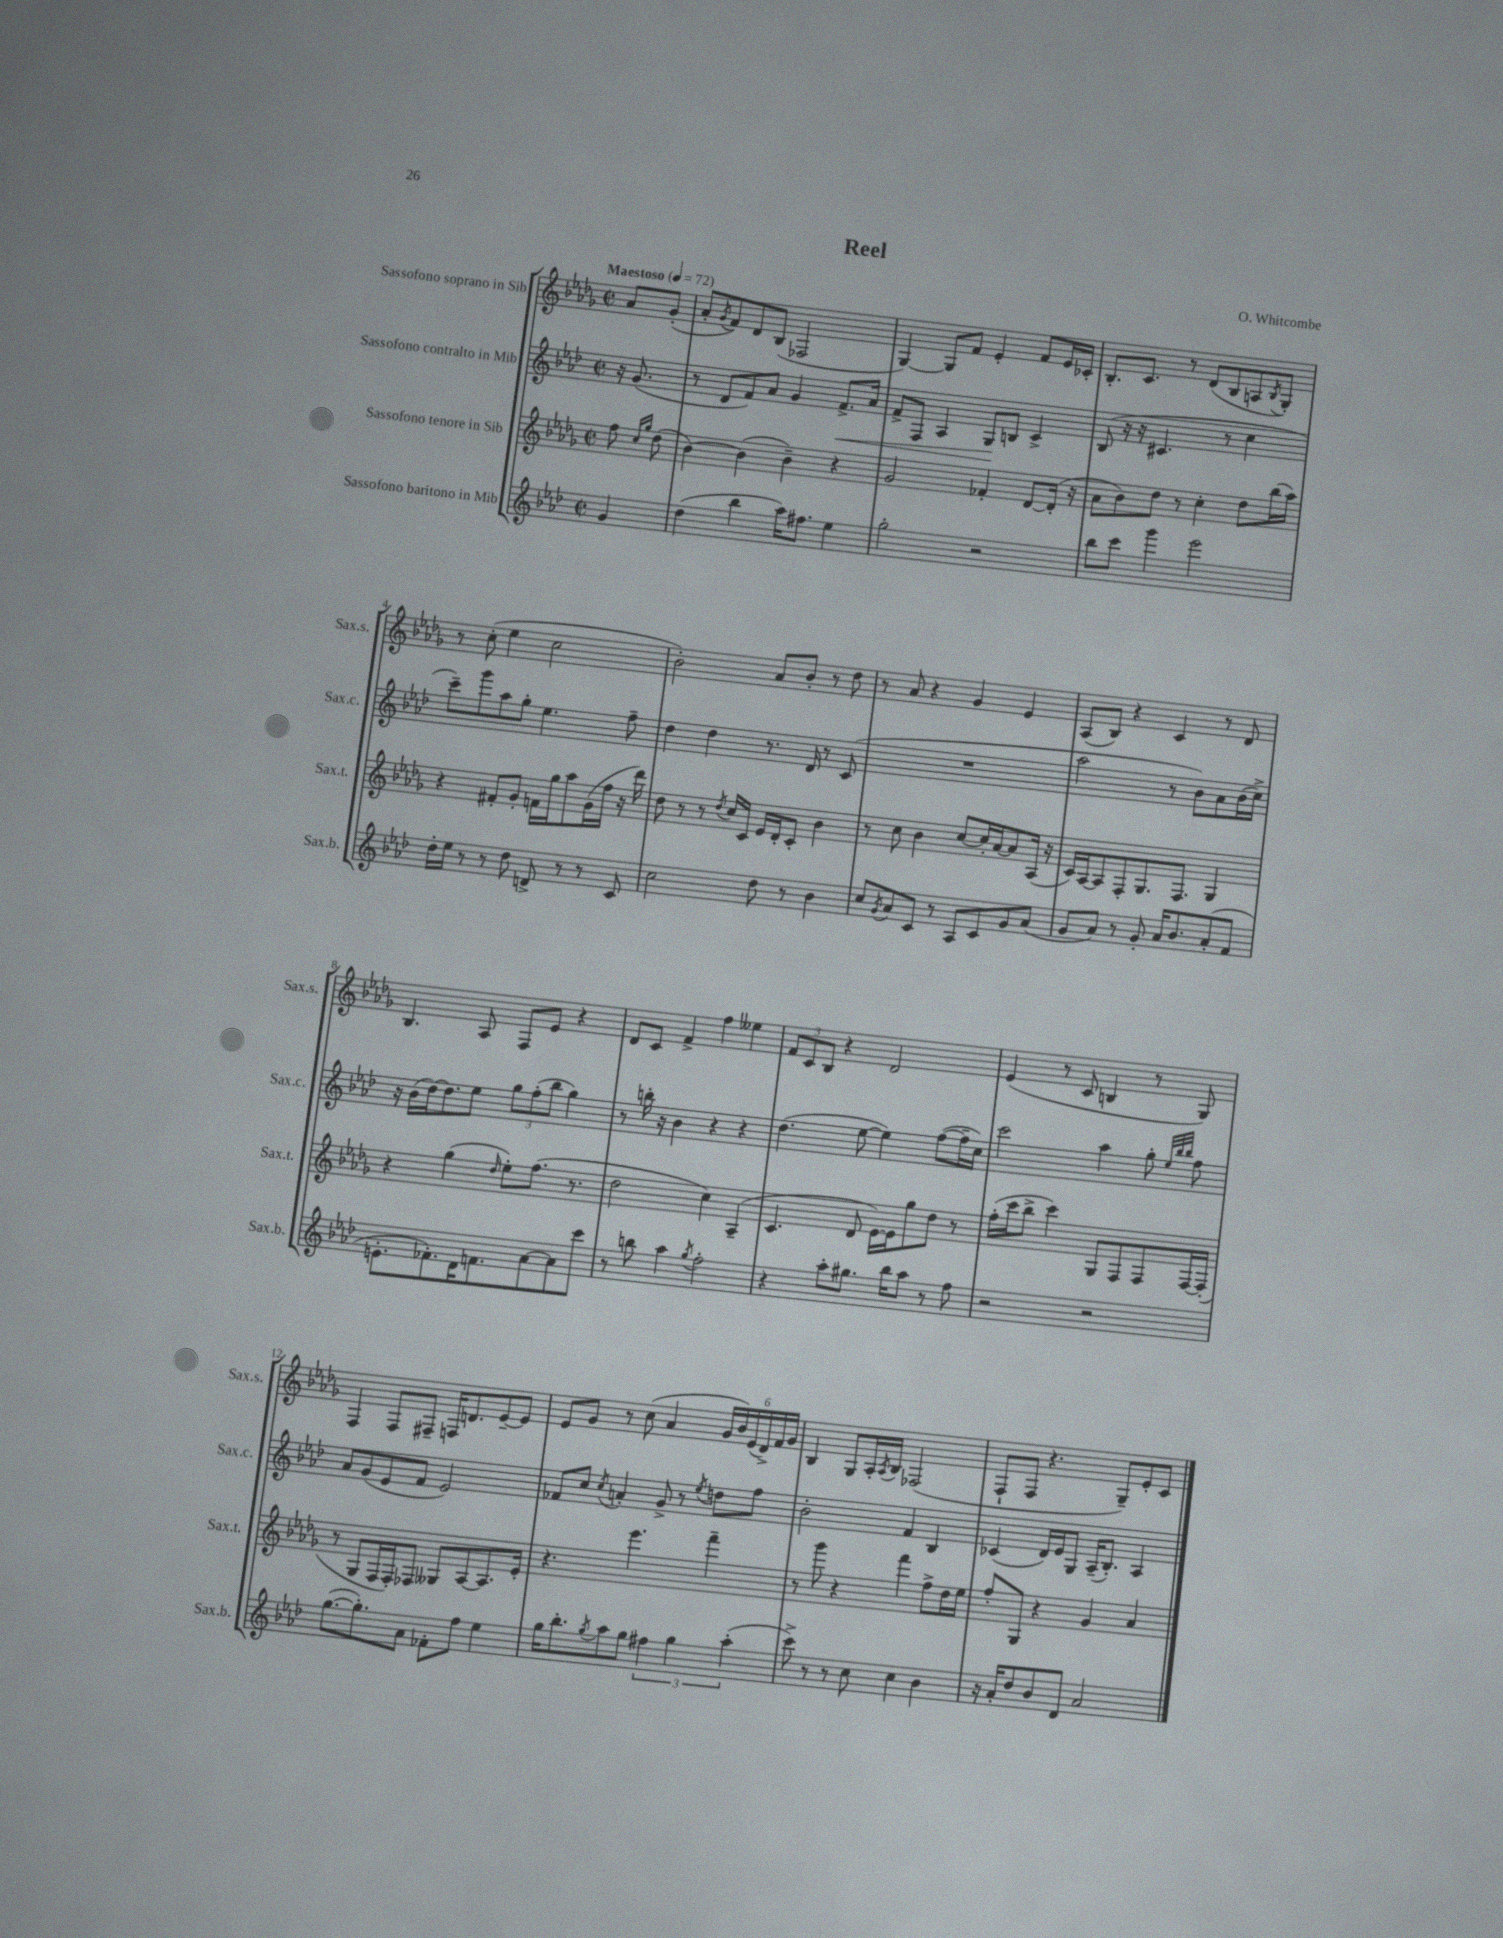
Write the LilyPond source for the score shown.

\header { title = "Reel" composer = "O. Whitcombe" }
<<
\new StaffGroup <<
\new Staff = "s0" \with { instrumentName = "Sassofono soprano in Sib" shortInstrumentName = "Sax.s." } {
    \clef treble \key des \major \defaultTimeSignature \time 2/2 \partial 4 \tempo "Maestoso" 4 = 72
    aes'8 ges'8-.( |
    aes'8-. \acciaccatura { ges'8 } f'8) des'8 bes8( fes2 |
    ges4~) ges8 f'8 ees'4-. f'8 ees'16 ces'16-. |
    bes8.-. c'8. r8 des'8( bes8 a8 \acciaccatura { bes8 } ges8-.) |
    r8 c''8-.( ees''4 c''2 |
    bes'2-.) aes'8 bes'8-. r8 des''8 |
    r8 aes'8 r4 ges'4 ees'4 |
    aes8( bes8) r4 c'4 r8 des'8 |
    bes4. aes8 f8 ees'8 r4 |
    des'8 c'8 f'4-> f''4 eeses''4 |
    \tuplet 3/2 { f'8 c'8 bes8 } r4 des'2 |
    ees'4( r8 c'8 b4 r8 ges8) |
    f4 f8 fis8-- f16 d'8. ees'8~-- ees'8 |
    ees'8 ges'8 r8 c''8( aes'4 \tuplet 6/4 { ges'16 bes'16) ees'16( des'16->) f'16 ges'16 } |
    bes4 ges8 aes16-. \acciaccatura { aes8 } bes16 fes2( |
    f8-! f8 r4. ges8--) ees'8-. c'8 \bar "|." |
}
\new Staff = "s1" \with { instrumentName = "Sassofono contralto in Mib" shortInstrumentName = "Sax.c." } {
    \clef treble \key aes \major \defaultTimeSignature \time 2/2 \partial 4
    r16 g'8.( |
    r8 des'8 f'8) aes'8 g'4 f'8.->\< aes'16 |
    f'8-> f8 aes4 g8\! b8 c'4-> |
    bes8( r16 r16 cis'4. r8 c''4 |
    c'''8--) g'''8 aes''8 g''8-. ees''4. f''8-- |
    des''4 des''4 r8. des'16 r8 c'8( |
    R1 |
    aes''2 r8 bes'8) aes'8 bes'16( c''16->) |
    r16 bes'16( des''16~) des''8. ees''8 \tuplet 3/2 { g''8 f''8-.( bes''8 } g''4) |
    r8 b''16-. r16 bes'4 r4 r4 |
    des''4.( ees''8~ ees''4) f''8~( f''16-- c''16) |
    c'''2 aes''4 g''8-. \grace { ees''32 bes''32 bes''32 } f''8 |
    aes'8 g'8( ees'8 f'8 ees'2) |
    fes'8 c''8 \acciaccatura { c''8 } a'4-. g'8-> r8 \acciaccatura { ees''8 } d''8 f''8 |
    bes'2-. f'4 bes4 |
    ces'4( des'16) ees'16 g8 aes16--( bes8.-.) aes4 \bar "|." |
}
\new Staff = "s2" \with { instrumentName = "Sassofono tenore in Sib" shortInstrumentName = "Sax.t." } {
    \clef treble \key des \major \defaultTimeSignature \time 2/2 \partial 4
    f''8 \grace { c''16 ges''16 } des''8( |
    bes'4~) bes'4( bes'4--) r4 |
    ges'2 fes'4-. des'8~ des'16-.( r16 |
    aes'8 bes'8) des''8 r8 c''4-. des''8 bes''16( aes''16) |
    r4 fis'8-. ges'8-. f'16 ges''16 aes''8 ges'16( f''16 r16 des'''16) |
    des''8 r8 r8 \acciaccatura { des''8 } c''16 c'16 ees'16 des'16-. c'8-. bes'4 |
    r8 c''8 bes'4 c''8~ c''16-. aes'16~ aes'8 aes16( r16 |
    c'16) aes16~ aes8 f8-. ges8. f8. ges4 |
    r4 ges''4( \grace { des''16 } ees''8-.) f''8.( r8. |
    des''2 c''4) aes4--( |
    c'4. des'8 ees'16~) ees'16 ges''8 des''8 r8 |
    f''16-.( c'''16 bes''8-> c'''4) ges8 f8 f8 f16~ f16-.( |
    r8 ges8 f16 f16-.) fes8 geses8 aes8~ aes8. ees'16-. |
    r4. ees'''4. f'''4-- |
    r8 ges'''8 r4 f'''4 f''8-> des''16 ees''16 |
    f''8-. ges8 r4 ges'4 aes'4 \bar "|." |
}
\new Staff = "s3" \with { instrumentName = "Sassofono baritono in Mib" shortInstrumentName = "Sax.b." } {
    \clef treble \key aes \major \defaultTimeSignature \time 2/2 \partial 4
    g'4 |
    des''4( bes''4 aes''16) fis''8. ees''4 |
    g''2-. r2 |
    bes''8 c'''8 g'''4 ees'''2 |
    des''16-. ees''16 r8 r8 des''8 d'8-> r8 r8 c'8 |
    c''2 des''8 r8 bes'4 |
    c''8 \acciaccatura { g'8 } aes'8 c'8 r8 aes8 c'8 g'8 aes'8( |
    g'8 aes'8) r8 g'8-. aes'16 bes'8. aes'8-.( f'8 |
    e'8.-. fes'8.-.) des'16 f'8. aes'8~ aes'8 c'''8 |
    r8 b''8 aes''4 \acciaccatura { g''8 } f''2-. |
    r4 aes''8-. gis''8. bes''16 aes''8 r8 f''8 |
    r2 r2 |
    g''8.~( g''8.-.) aes'8 fes'8-. f''8 ees''4 |
    g''16 bes''8.-. \acciaccatura { g''8 } aes''8 g''8 \tuplet 3/2 { fis''4 g''4 aes''4-.( } |
    c'''8->) r8 r8 c''8 c''4 bes'4 |
    r16 aes'16-. des''8 bes'8 des'8 aes'2 \bar "|." |
}
>>
>>
